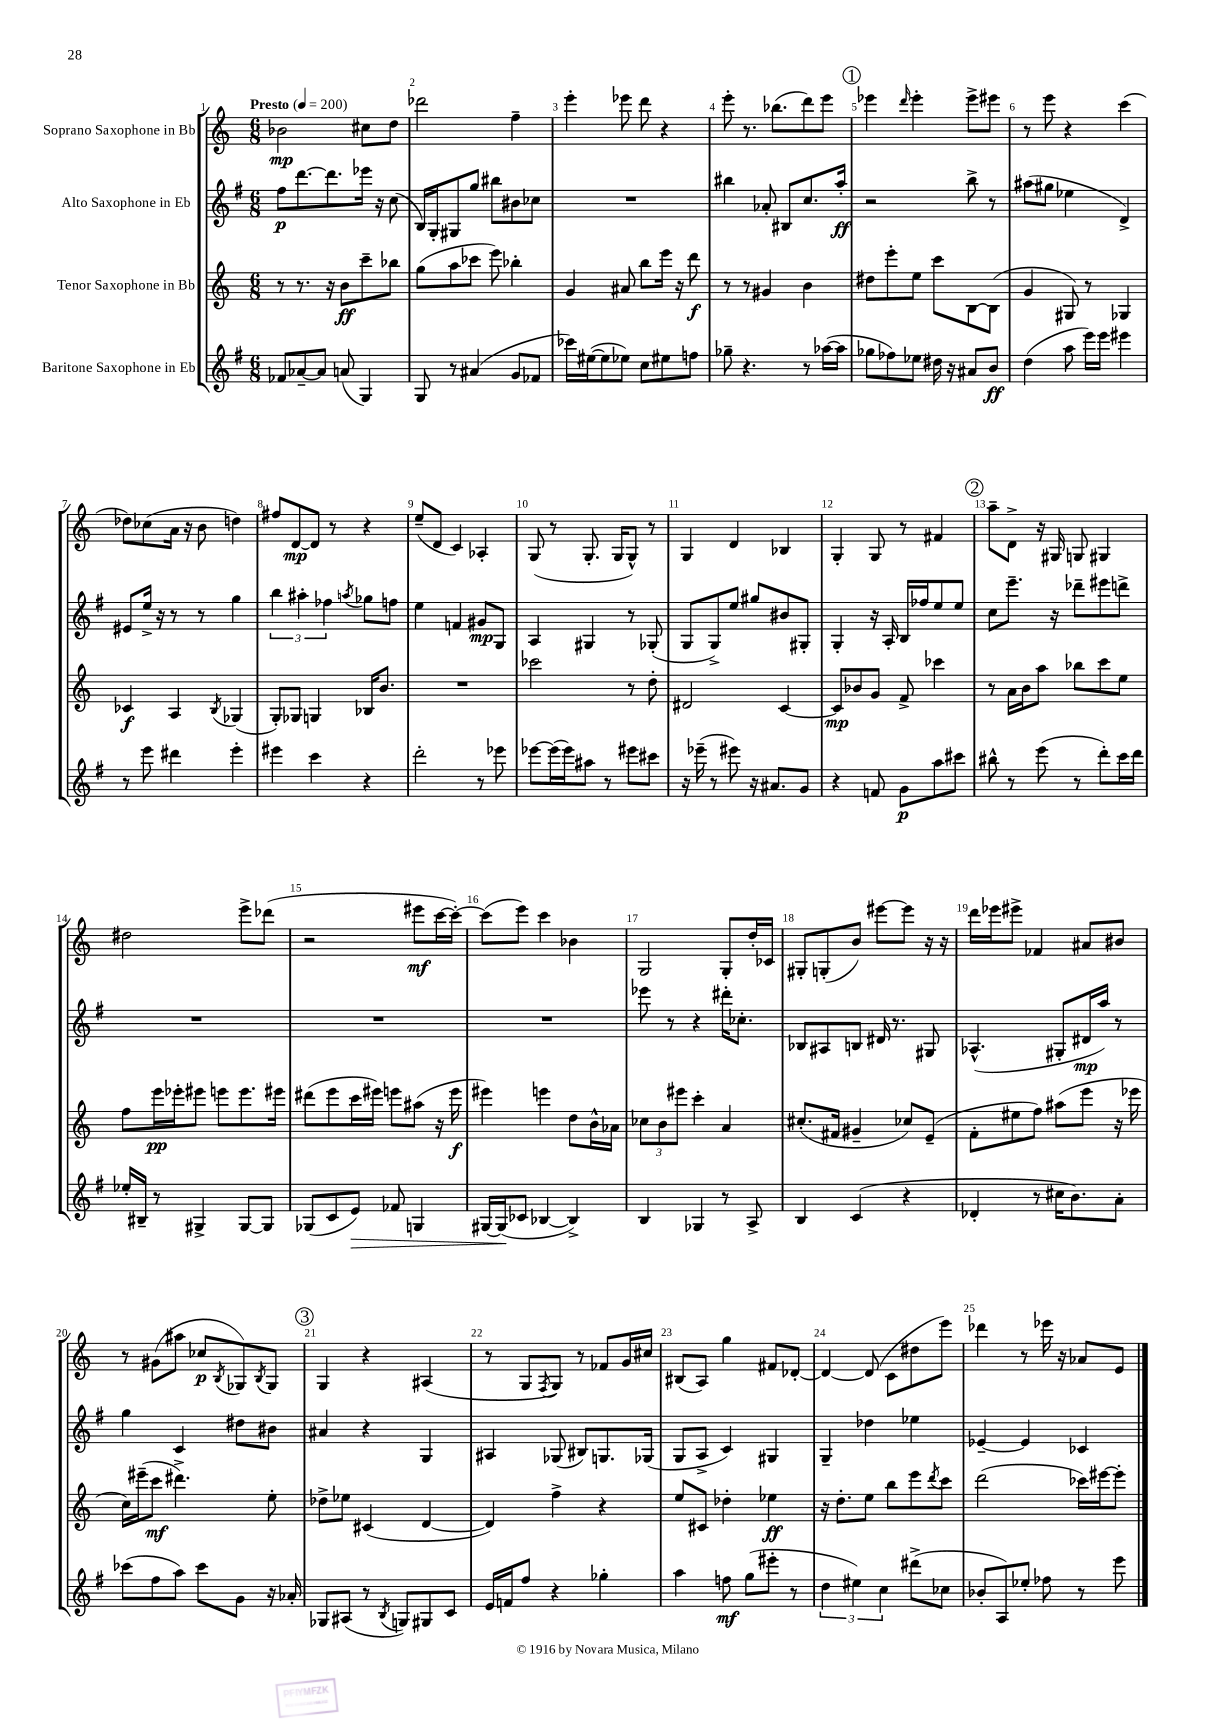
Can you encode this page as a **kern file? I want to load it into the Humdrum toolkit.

**kern	**dynam	**kern	**dynam	**kern	**dynam	**kern	**dynam
*part4	*part4	*part3	*part3	*part2	*part2	*part1	*part1
*staff4	*staff4	*staff3	*staff3	*staff2	*staff2	*staff1	*staff1
*I"Baritone Saxophone in Eb	*	*I"Tenor Saxophone in Bb	*	*I"Alto Saxophone in Eb	*	*I"Soprano Saxophone in Bb	*
*clefG2	*	*clefG2	*	*clefG2	*	*clefG2	*
*k[f#]	*	*k[]	*	*k[f#]	*	*k[]	*
*M6/8	*	*M6/8	*	*M6/8	*	*M6/8	*
*MM200	*	*MM200	*	*MM200	*	*MM200	*
=1	=1	=1	=1	=1	=1	=1	=1
!	!	!	!	!	!	!LO:TX:a:B:t=Presto	!
8f-X/L	.	8r	.	8ff#\L	p	2b-X\	mp
[8a-X~/	.	8.r	.	[8.ddd\	.	.	.
8a-/J]	.	.	.	.	.	.	.
.	.	16r	.	8.ddd\]	.	.	.
(8an/	.	8b\L	ff	.	.	.	.
4G/)	.	8ccc~\	.	16eee-X\Jk	.	8cc#X\L	.
.	.	.	.	16r	.	.	.
.	.	8bb-X\J	.	(8cc\	.	8dd\J	.
=2	=2	=2	=2	=2	=2	=2	=2
8G/	.	(8gg\L	.	16B/LL)	.	2ddd-X\	.
.	.	.	.	16G'/J	.	.	.
8r	.	8aa\	.	8G#X/	.	.	.
(4a#X/	.	8ccc-X\J	.	8gg/J	.	.	.
.	.	8eee\)	.	8bb#X\L	.	.	.
8g/L	.	4bb-X'\	.	8b#X\	.	4ff~\	.
8f-X/J	.	.	.	8cc-X\J	.	.	.
=3	=3	=3	=3	=3	=3	=3	=3
16ccc-X\LL)	.	4g/	.	2.r	.	4eee'\	.
([16ee#X\J	.	.	.	.	.	.	.
8ee#\]	.	.	.	.	.	.	.
8ee-X\J)	.	8a#X/	.	.	.	8eee-X\	.
8cc\L	.	8bb\L	.	.	.	8ddd\	.
8ee#X\	.	16eee\Jk	.	.	.	4r	.
.	.	16r	.	.	.	.	.
8ffn\J	.	8ddd\	f	.	.	.	.
=4	=4	=4	=4	=4	=4	=4	=4
8gg-X~\	.	8r	.	4bb#X\	.	8eee'\	.
4.r	.	8r	.	.	.	8.r	.
.	.	4g#X/	.	8a-X'/	.	.	.
.	.	.	.	.	.	(8.bb-X\L	.
.	.	.	.	8B#X/L	.	.	.
8r	.	4b\	.	8.cc/	.	8ddd\)	.
([16aa-X\LL	.	.	.	.	.	8eee\J	.
16aa-\JJ]	.	.	.	16aa'/Jk	ff	.	.
!!LO:REH:place=s1:t=1
=5	=5	=5	=5	=5	=5	=5	=5
8gg-X\L	.	8dd#X\L	.	2r	.	4eee-X\	.
8ff-X\)	.	8eee'\	.	.	.	.	.
.	.	.	.	.	.	16qqddd/	.
8ee-X\J	.	8ee\J	.	.	.	4eee-'\	.
16dd#X\	.	8ccc\L	.	.	.	.	.
16r	.	.	.	.	.	.	.
8a#X/L	.	[8B\	.	8bb^\	.	8eee-^\L	.
8b/J	ff	(8B\J]	.	8r	.	8eee#X\J	.
=6	=6	=6	=6	=6	=6	=6	=6
(4dd\	.	4g/	.	(8aa#X\L	.	8r	.
.	.	.	.	8gg#X\J	.	8eee\	.
8aa\	.	8G#X/)	.	4ee-X\	.	4r	.
16eee\LL)	.	8r	.	.	.	.	.
16eee\JJ	.	.	.	.	.	.	.
4eee#X\	.	4G-X/	.	4d^/)	.	(4ccc\	.
!!LO:LB:g=z
=7	=7	=7	=7	=7	=7	=7	=7
8r	.	4c-X/	f	8e#X/L	.	8dd-X\L)	.
8eee\	.	.	.	16ee^/Jk	.	(8cc-X\	.
.	.	.	.	16r	.	.	.
4ddd#X\	.	4A/	.	8r	.	16a\Jk	.
.	.	.	.	.	.	16r	.
.	.	.	.	8r	.	8b\	.
.	.	8qB/	.	.	.	.	.
4eee'\	.	(4G-X/	.	4gg\	.	4ddn\)	.
=8	=8	=8	=8	=8	=8	=8	=8
4eee#X\	.	8G'/L)	.	6bb\	.	8ff#X/L	.
.	.	8G-X/J	.	.	.	[8d/	mp
.	.	.	.	6aa#X'\	.	.	.
4ccc\	.	4Gn/	.	.	.	8d/J]	.
.	.	.	.	6ff-X\	.	.	.
.	.	.	.	.	.	8r	.
.	.	.	.	8qaan/	.	.	.
4r	.	16B-X/KL	.	8gg-X\L	.	4r	.
.	.	8.b/J	.	.	.	.	.
.	.	.	.	8ffn\J	.	.	.
=9	=9	=9	=9	=9	=9	=9	=9
2ddd'\	.	2.r	.	4ee\	.	(8ee~/L	.
.	.	.	.	.	.	8d/J	.
.	.	.	.	4fn/	.	4c/)	.
8r	.	.	.	8g#X/L	mp	4A-X'/	.
8eee-X\	.	.	.	8G/J	.	.	.
=10	=10	=10	=10	=10	=10	=10	=10
[8eee-X\L	.	2ccc-X\	.	4A/	.	(8G/	.
(16eee-\L]	.	.	.	.	.	8r	.
16eee-\J)	.	.	.	.	.	.	.
8aa#X\J	.	.	.	4G#X/	.	8.G'/	.
8r	.	.	.	.	.	.	.
.	.	.	.	.	.	16G/KL	.
8eee#X\L	.	8r	.	8r	.	8G^^/J)	.
8ccc#X\J	.	8dd'\	.	(8G-X'/	.	8r	.
=11	=11	=11	=11	=11	=11	=11	=11
16r	.	2d#X/	.	8G/L	.	4G/	.
(16eee-X~\	.	.	.	.	.	.	.
8r	.	.	.	8G^/)	.	.	.
8eee#X\)	.	.	.	8ee/J	.	4d/	.
16r	.	.	.	8gg#X/L	.	.	.
8.a#X/L	.	.	.	.	.	.	.
.	.	[4c/	.	8b#X/	.	4B-X/	.
8g/J	.	.	.	8G#X'/J	.	.	.
=12	=12	=12	=12	=12	=12	=12	=12
4r	.	8c/L]	mp	4G'/	.	4G'/	.
.	.	8b-X/	.	.	.	.	.
8fn/	.	8g/J	.	16r	.	8G/	.
.	.	.	.	16A'/	.	.	.
8g\L	p	8f^/	.	16B/LL	.	8r	.
.	.	.	.	16ff-X/J	.	.	.
8aa\	.	4ccc-X\	.	8ee/	.	4f#X/	.
8ccc#X\J	.	.	.	8ee/J	.	.	.
!!LO:REH:place=s1:t=2
=13	=13	=13	=13	=13	=13	=13	=13
8bb#X^^\	.	8r	.	8cc\L	.	8aa~\L	.
8r	.	16a\LL	.	8.eee~\J	.	8d^\J	.
.	.	16b\J	.	.	.	.	.
(8eee\	.	8aa\J	.	.	.	16r	.
.	.	.	.	16r	.	16G#X/	.
8r	.	8bb-X\L	.	8ddd-X~\L	.	8Gn/	.
8ddd'\L)	.	8ccc\	.	8eee#X\	.	4G#X/	.
16ccc\L	.	8ee\J	.	8dddn^\J	.	.	.
16ddd\JJ	.	.	.	.	.	.	.
!!LO:LB:g=z
=14	=14	=14	=14	=14	=14	=14	=14
16ee-X'/LL	.	8ff\L	.	2.r	.	2dd#X\	.
16B#X~/JJ	.	.	.	.	.	.	.
8r	.	16eee\L	pp	.	.	.	.
.	.	16eee-X'\J	.	.	.	.	.
4G#X^/	.	8eee#X\J	.	.	.	.	.
.	.	8eeen\L	.	.	.	.	.
[8G#/L	.	8.eee\	.	.	.	8eee^\L	.
8G#/J]	.	.	.	.	.	(8ddd-X\J	.
.	.	16eee#X\Jk	.	.	.	.	.
=15	=15	=15	=15	=15	=15	=15	=15
(8G-X/L	.	(8ddd#X\L	.	2.r	.	2r	.
8c/	.	8eee\	.	.	.	.	.
!	!LO:HP:b	!	!	!	!	!	!
8e/J)	>	16ccc\L	.	.	.	.	.
.	.	16eee#X\JJ)	.	.	.	.	.
8f-X/	.	8eeen\L	.	.	.	.	.
4Gn/	.	(8aa#X\J	.	.	.	8eee#X\L	mf
.	.	16r	.	.	.	[16ccc\L	.
.	.	16eee\	f	.	.	16ccc'\JJ_)	.
=16	=16	=16	=16	=16	=16	=16	=16
[16G#X/LL	.	4eee#X\)	.	2.r	.	(8ccc\L]	.
(16G#/J]	.	.	.	.	.	.	.
8c-X/J	]	.	.	.	.	8eee\J)	.
[4B-X/	.	4eeen\	.	.	.	4ccc\	.
4B-^/])	.	8dd\L	.	.	.	4b-X\	.
.	.	16b^^\L	.	.	.	.	.
.	.	16a-X\JJ	.	.	.	.	.
=17	=17	=17	=17	=17	=17	=17	=17
4B/	.	12cc-X\L	.	8eee-X\	.	2G/	.
.	.	12b\	.	.	.	.	.
.	.	.	.	8r	.	.	.
.	.	12eee#X\J	.	.	.	.	.
4G-X/	.	4ccc'\	.	4r	.	.	.
8r	.	4a/	.	16ddd#X'\KL	.	8G'/L	.
.	.	.	.	8.cc-X'\J	.	.	.
8A^/	.	.	.	.	.	16dd'/L	.
.	.	.	.	.	.	16c-X/JJ	.
=18	=18	=18	=18	=18	=18	=18	=18
4B/	.	(8.cc#X'/L	.	8B-X/L	.	8G#X'/L	.
.	.	.	.	8A#X/	.	(8Gn'/	.
.	.	16f#X/Jk	.	.	.	.	.
(4c/	.	4g#X~/	.	8Bn/J	.	8b/J)	.
.	.	.	.	16d#X/	.	[8eee#X\L	.
.	.	.	.	8.r	.	.	.
4r	.	8cc-X/L)	.	.	.	8eee#\J]	.
.	.	(8e~/J	.	8G#X/	.	16r	.
.	.	.	.	.	.	16r	.
=19	=19	=19	=19	=19	=19	=19	=19
4d-X'/	.	8f'\L	.	(4.A-X^^/	.	16ddd\LL	.
.	.	.	.	.	.	16eee-X\J	.
.	.	8ee#X\	.	.	.	8eee#X^\J	.
8r	.	8ff\J)	.	.	.	4f-X/	.
16cc#X\KL	.	(8aa#X\L	.	8G#X'/L	.	.	.
8.b\)	.	.	.	.	.	.	.
.	.	8eee\J	.	16d#X/L	mp	8a#X/L	.
.	.	.	.	16aa/JJ)	.	.	.
8a'\J	.	16r	.	8r	.	8b#X/J	.
.	.	16eee-X\	.	.	.	.	.
!!LO:LB:g=z
=20	=20	=20	=20	=20	=20	=20	=20
(8ccc-X\L	.	16cc\LL)	.	4gg\	.	8r	.
.	.	(16eee#X~\J	.	.	.	.	.
8ff#\	.	8ccc\J	mf	.	.	(8g#X\L	.
8aa\J)	.	4.ddd#X^\)	.	4c/	.	8aa#X\J	.
8ccc-\L	.	.	.	.	.	8cc-X/L	p
.	.	.	.	.	.	8qB/	.
8g\J	.	.	.	8dd#X\L	.	8G-X/)	.
.	.	.	.	.	.	8qB/	.
16r	.	8ee'\	.	8b#X\J	.	8G-/J	.
16a-X'/	.	.	.	.	.	.	.
!!LO:REH:place=s1:t=3
=21	=21	=21	=21	=21	=21	=21	=21
8G-X/L	.	8dd-X^\L	.	4a#X/	.	4G/	.
(8A#X/J	.	8ee-X\J	.	.	.	.	.
8r	.	(4c#X/	.	4r	.	4r	.
8qB/	.	.	.	.	.	.	.
8Gn/L)	.	.	.	.	.	.	.
8G#X/	.	[4d/	.	4G/	.	(4A#X/	.
8c/J	.	.	.	.	.	.	.
=22	=22	=22	=22	=22	=22	=22	=22
16e/LL	.	4d/])	.	4A#X/	.	8r	.
16fn/J	.	.	.	.	.	.	.
8ff#/J	.	.	.	.	.	8G/L	.
.	.	.	.	.	.	8qF/	.
4r	.	4ff^\	.	(8G-X/	.	8G/J)	.
.	.	.	.	8B#X/L)	.	8r	.
4gg-X'\	.	4r	.	8.Gn/	.	8f-X/L	.
.	.	.	.	.	.	16g/L	.
.	.	.	.	(16G-X/Jk	.	16cc#X/JJ	.
=23	=23	=23	=23	=23	=23	=23	=23
4aa\	.	8ee/L	.	8G/L	.	(8B#X/L	.
.	.	8c#X/J	.	8A^/J	.	8A/J)	.
8ffn\	mf	4dd-X'\	.	4c/)	.	4gg\	.
(8gg\L	.	.	.	.	.	.	.
8eee#X'\J	.	4ee-X\	ff	4G#X/	.	8f#X/L	.
8r	.	.	.	.	.	[8d-X'/J	.
=24	=24	=24	=24	=24	=24	=24	=24
6dd\	.	16r	.	4G~/	.	4d-/_	.
.	.	8.dd'\L	.	.	.	.	.
6ee#X\)	.	.	.	.	.	.	.
.	.	8ee\J	.	4dd-X\	.	(8d-/]	.
6cc\	.	.	.	.	.	.	.
.	.	8bb\L	.	.	.	8c\L	.
(8ddd#X^\L	.	8eee\	.	4ee-X\	.	8dd#X\	.
.	.	8qddd/	.	.	.	.	.
8cc-X\J	.	8ccc\J	.	.	.	8eee\J)	.
=25	=25	=25	=25	=25	=25	=25	=25
8b-X'/L	.	(2ddd\	.	[4e-X~/	.	4ddd-X\	.
8A/)	.	.	.	.	.	.	.
8ee-X'/J	.	.	.	4e-/]	.	8r	.
8ff-X\	.	.	.	.	.	16eee-X\	.
.	.	.	.	.	.	16r	.
8r	.	16ccc-X\LL)	.	4c-X/	.	8a-X/L	.
.	.	[16eee#X\J	.	.	.	.	.
8eee\	.	8eee#'\J]	.	.	.	8e/J	.
==	==	==	==	==	==	==	==
*-	*-	*-	*-	*-	*-	*-	*-
